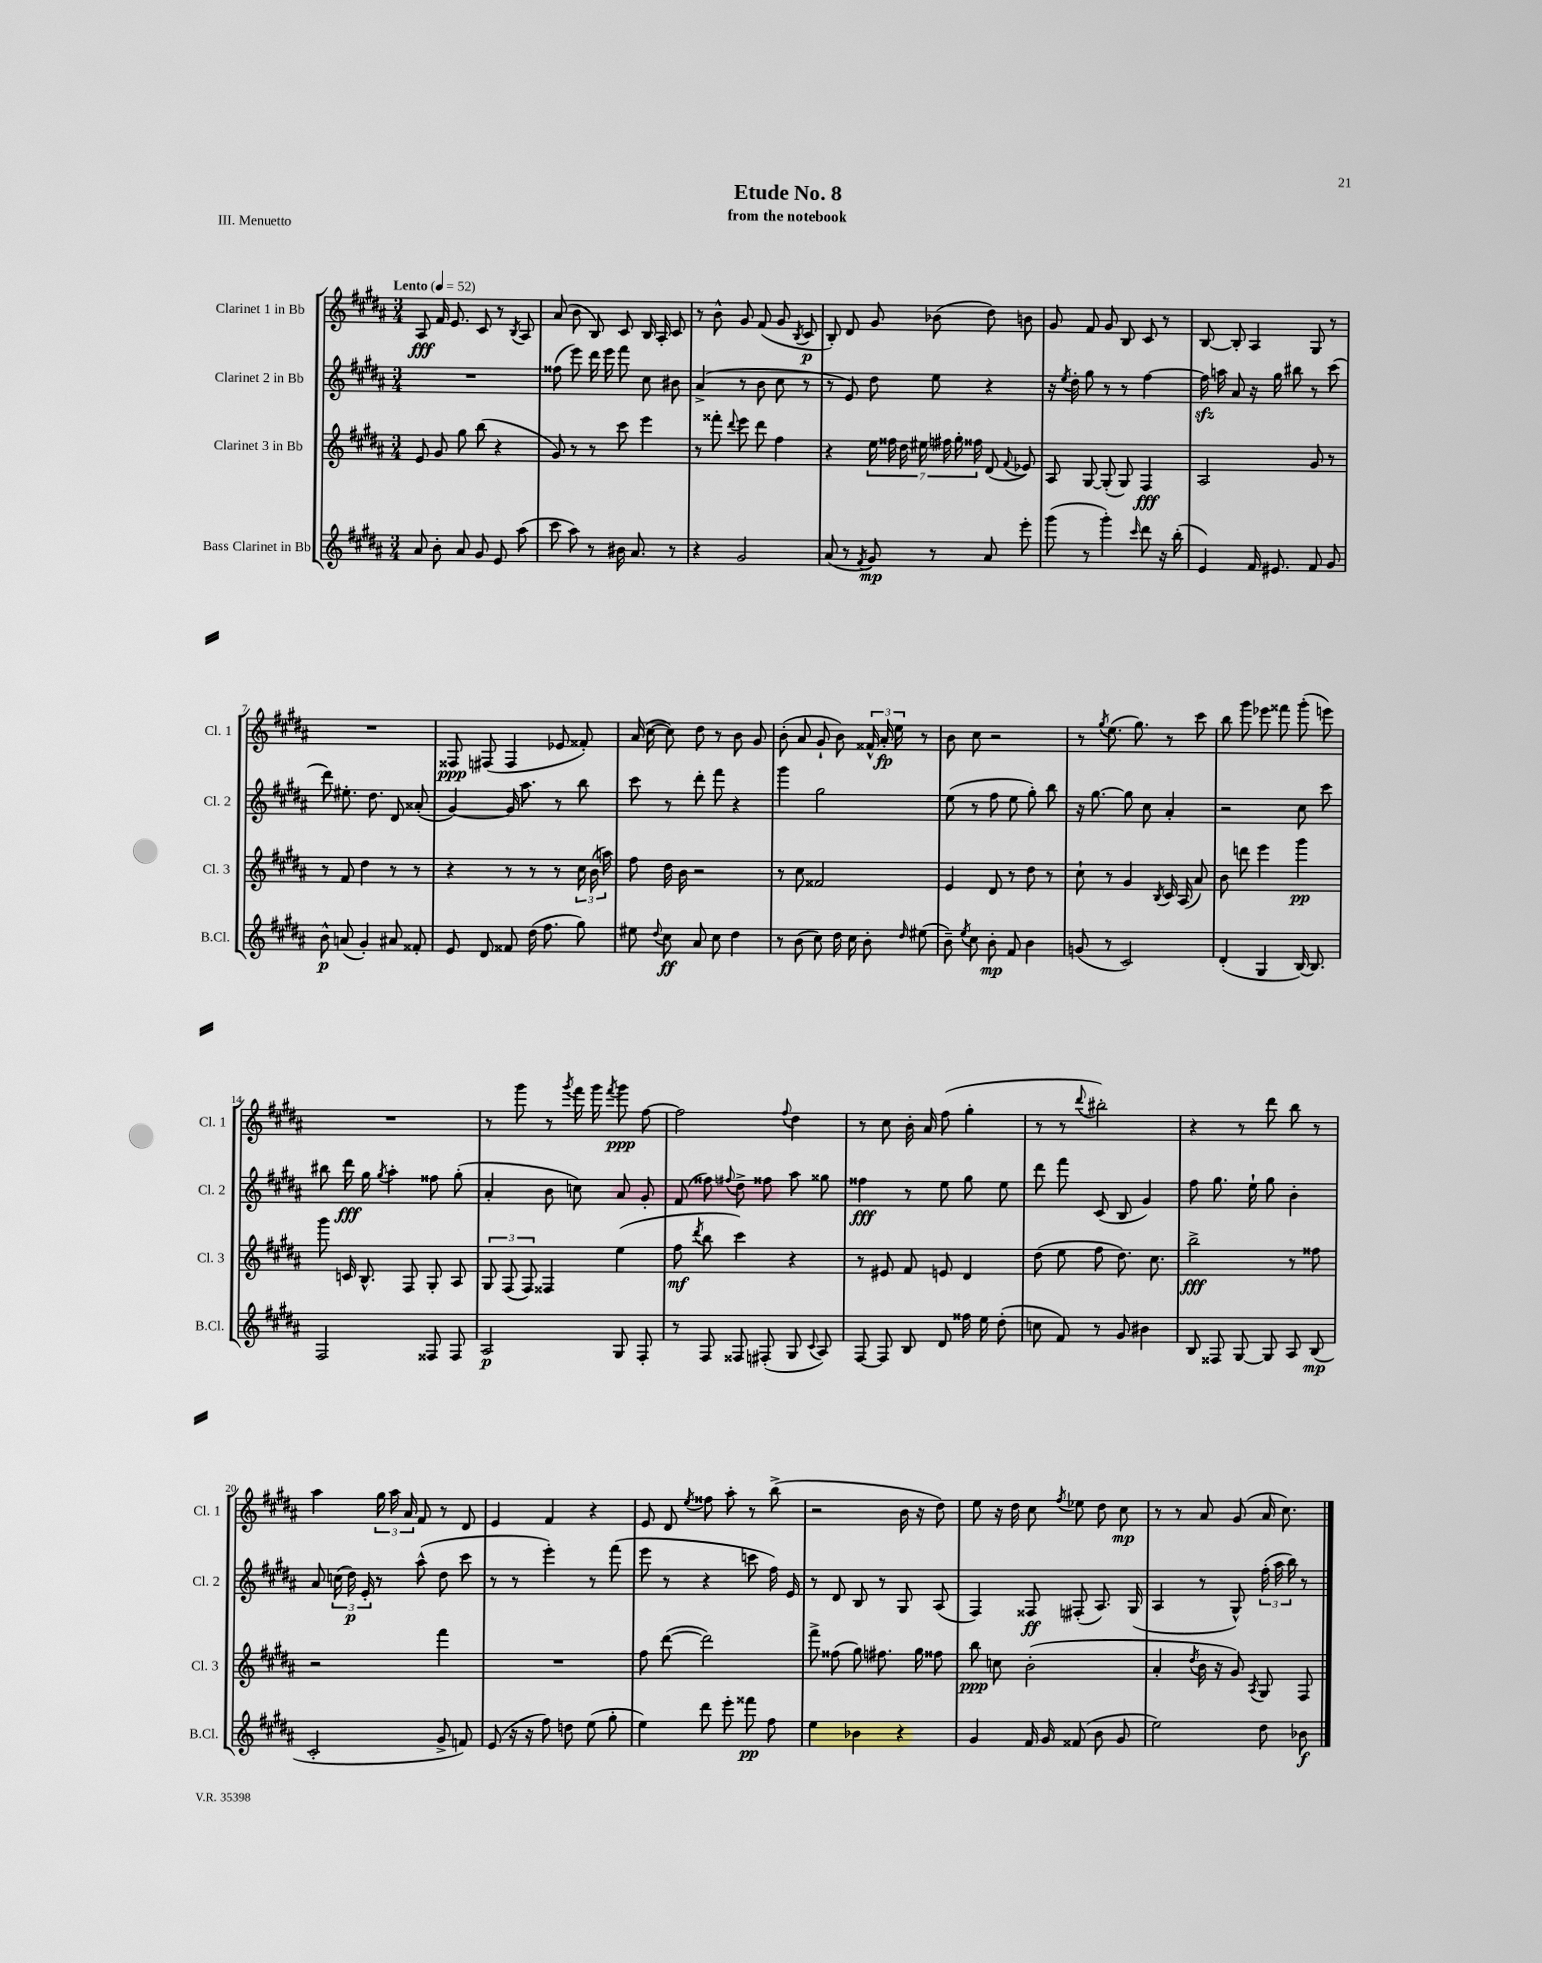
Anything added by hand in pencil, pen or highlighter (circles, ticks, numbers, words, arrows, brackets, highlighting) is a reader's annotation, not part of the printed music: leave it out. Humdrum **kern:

**kern	**kern	**kern	**kern
*staff4	*staff3	*staff2	*staff1
*clefG2	*clefG2	*clefG2	*clefG2
*k[f#c#g#d#a#]	*k[f#c#g#d#a#]	*k[f#c#g#d#a#]	*k[f#c#g#d#a#]
*M3/4	*M3/4	*M3/4	*M3/4
*MM52	*MM52	*MM52	*MM52
8a#	8e	2.r	8A#
8b'	8g#	.	16f#
.	.	.	8.e
8a#	8gg#	.	.
8g#	(8bb	.	8c#
8e	4r	.	8r
.	.	.	8qB
(8aa#	.	.	8A#
=	=	=	=
8ccc#	8g#)	(8ff##	(8a#
8aa#)	8r	8eee)	8b
8r	8r	16ddd#	8B)
.	.	16eee	.
16b#	8ccc#	8fff#	8c#
8.a#	.	.	.
.	4eee	8cc#	16B
.	.	.	16A#'
8r	.	8b#	8c#
=	=	=	=
4r	8r	(4a#^	8r
.	8fff##'	.	8b^^
.	8qqddd#	.	.
2g#	8eee	8r	8g#
.	8ddd#	8b	(8f#
.	4ff#	8cc#	8g#
.	.	.	8qB
.	.	8r	8c#
=	=	=	=
(8a#	4r	8r	8B')
8r	.	8e)	8d#
8qf#	.	.	.
8g#)	28ee	8dd#	8g#
.	28ff##	.	.
.	28dd#	.	.
.	28ee#	.	.
8r	.	8ee	(8b-
.	28ff#	.	.
.	28gg#'	.	.
.	28ff##	.	.
8a#	(8d#	4r	8dd#)
.	8qqf#	.	.
8eee'	8e-)	.	8b
=	=	=	=
(8ggg#	8A#	16r	8g#
.	.	8qee	.
.	.	16dd#'	.
8r	[8G#	8gg#	8f#
4ggg#')	(8G#']	8r	8g#
.	8G#)	8r	8B
16qqccc#	.	.	.
8ddd#	4F#	[4ff#	8c#
16r	.	.	8r
(16bb'	.	.	.
=	=	=	=
4e)	2A#	16ff#]	[8B
.	.	16aa	.
.	.	8a#	8B']
16f#	.	16r	4A#
8.e#	.	16gg#	.
.	.	8bb#	.
8f#	8g#	8r	8G#
8g#	8r	(8ccc#	8r
=	=	=	=
8b^^	8r	8ddd#)	2.r
(8a	8f#	8.ee#'	.
4g#')	4dd#	.	.
.	.	8.dd#	.
8a#	8r	8d#	.
8f##'	8r	(8a##'	.
=	=	=	=
8e	4r	[4g#)	8F##
8d#	.	.	(8F#
8f##	8r	16g#]	4F#
.	.	8.aa#	.
(16dd#	8r	.	.
8.ff#	.	.	.
.	8r	8r	8e-
8gg#)	24cc#	8bb	8f##')
.	(24b	.	.
.	24aa)	.	.
=	=	=	=
8ee#	8ff#	8ccc#	(16a#
.	.	.	[16cc#
8qqdd#	.	.	.
8cc#	16dd#	8r	8cc#])
.	16b	.	.
8a#	2r	8ddd#'	8dd#
8cc#	.	8fff#	8r
4dd#	.	4r	8b
.	.	.	8g#
=	=	=	=
8r	8r	4ggg#	(8b'
(8b	8cc#	.	8a#
8cc#)	2f##	2gg#	8g#`
16dd#	.	.	8b)
16cc#	.	.	.
8b'	.	.	24f##^^
.	.	.	24a#'
.	.	.	24ee
16qqdd#	.	.	.
(8ee#	.	.	8r
=	=	=	=
8b~)	4e	(8ee	8b
8qee	.	.	.
8cc#	.	8r	8cc#
8b'	8d#	8ff#	2r
8f#	8r	8ee	.
4b	8dd#	8gg#')	.
.	8r	8bb	.
=	=	=	=
(8g	8cc#`	16r	8r
.	.	[8.gg#	.
.	.	.	8qgg#
8r	8r	.	(8.ee
2c#)	4g#	8gg#]	.
.	.	.	8.gg#)
.	.	8cc#	.
.	8qB	.	.
.	16c#	4a#'	8r
.	(16A#	.	.
.	8a#)	.	8ccc#
=	=	=	=
(4d#'	8b	2r	8bb
.	8ddd	.	8ggg#
4G#	4eee	.	8eee-
.	.	.	8fff##
[16B)	4ggg#	8cc#	(8ggg#'
8.B]	.	.	.
.	.	8ccc#	8eee)
=	=	=	=
2F#	8ggg#	8bb#	2.r
.	16c	16ddd#	.
.	8.B^^	16gg#	.
.	.	8qgg#	.
.	.	4aa#'	.
.	8F#	.	.
8F##	8G#'	8ff##	.
8F##	8A#	(8gg#'	.
=	=	=	=
2A#	12G#	4a#'	8r
.	(12F#	.	.
.	.	.	8ggg#
.	12F#)	.	.
.	4F##	8b	8r
.	.	.	8qggg#
.	.	8cc)	16fff#
.	.	.	16ggg#
.	.	.	8qfff#
8G#	(4ee	8a#	8ggg#
8F#'	.	8g#'	[8ff#
=	=	=	=
8r	8ff#	(8f#	2ff#]
.	8qddd#	.	.
8F#	8bb	8ff##)	.
.	.	8qqff#	.
8F##	4ccc#)	8dd#^	.
(8F#'	.	8ff##	.
.	.	.	8qqff#
8G#	4r	8aa#	4dd#
8qqc#	.	.	.
8A#)	.	8gg##	.
=	=	=	=
[8F#	8r	4ff##	8r
8F#]	8e#	.	8cc#
8B	8f#	8r	16b'
.	.	.	16a#
8d#	8e	8ee	(8ff#
16ff##	4d#	8gg#	4gg#'
16ee	.	.	.
(8dd#'	.	8ee	.
=	=	=	=
8cc	(8dd#	8ddd#	8r
8f#)	8ee	8fff#	8r
.	.	.	8qqddd#
8r	8ff#	(8c#	2bb#')
8g#	8.dd#)	8B	.
4b#	.	4g#)	.
.	8.cc#	.	.
=	=	=	=
8B	2bb^	8ff#	4r
8F##	.	8.gg#	.
[8G#	.	.	8r
.	.	16ee`	.
8G#]	.	8gg#	8ddd#
8A#	8r	4b'	8bb
(8B	8ff##	.	8r
=	=	=	=
2c#'	2r	8a#	4aa#
.	.	(24cc	.
.	.	24dd#)	.
.	.	24e'	.
.	.	8r	24gg#
.	.	.	24aa#
.	.	.	24a#
.	.	(8aa#^^	8f#
8g#^	4fff#	8dd#	8r
8f)	.	8ccc#	8d#
=	=	=	=
(8e	2.r	8r	4e
16r	.	8r	.
16r	.	.	.
8ff#)	.	4eee')	4f#
8dd	.	.	.
(8ee	.	8r	4r
8gg#'	.	(8fff#	.
=	=	=	=
4ee)	8ff#	8eee	8e
.	([8ddd#	8r	8d#
.	.	.	8qee
8ddd#	2ddd#])	4r	8ff##
8eee'	.	.	8aa#'
8fff##	.	8ccc	8r
8ff#	.	16ff#)	(8bb^
.	.	16e	.
=	=	=	=
4ee	8fff#^	8r	2r
.	(8ff##	8d#	.
4b-	8gg#)	8B	.
.	8.ff#	8r	.
4r	.	8G#	16b
.	16gg#	.	16r
.	8ff##	(8A#	8dd#)
=	=	=	=
4g#	8bb	4F#)	8ee
.	8cc	.	16r
.	.	.	16dd#
16f#	(2b'	8F##	8cc#
16g#	.	.	.
.	.	.	8qff#
(8f##	.	(8F#'	8ee-
8b	.	8.A#)	8dd#
8g#	.	.	8cc#
.	.	(16G#	.
=	=	=	=
2ee)	4a#'	4A#	8r
.	.	.	8r
.	8qdd#	.	.
.	16b	8r	8a#
.	16r	.	.
.	8g#)	8G#^^)	(8g#
.	8qA#	.	.
8dd#	8G#	(24ff#'	16a#
.	.	24aa#	.
.	.	.	8.cc#)
.	.	24bb)	.
8b-	8F#	8r	.
==	==	==	==
*-	*-	*-	*-
